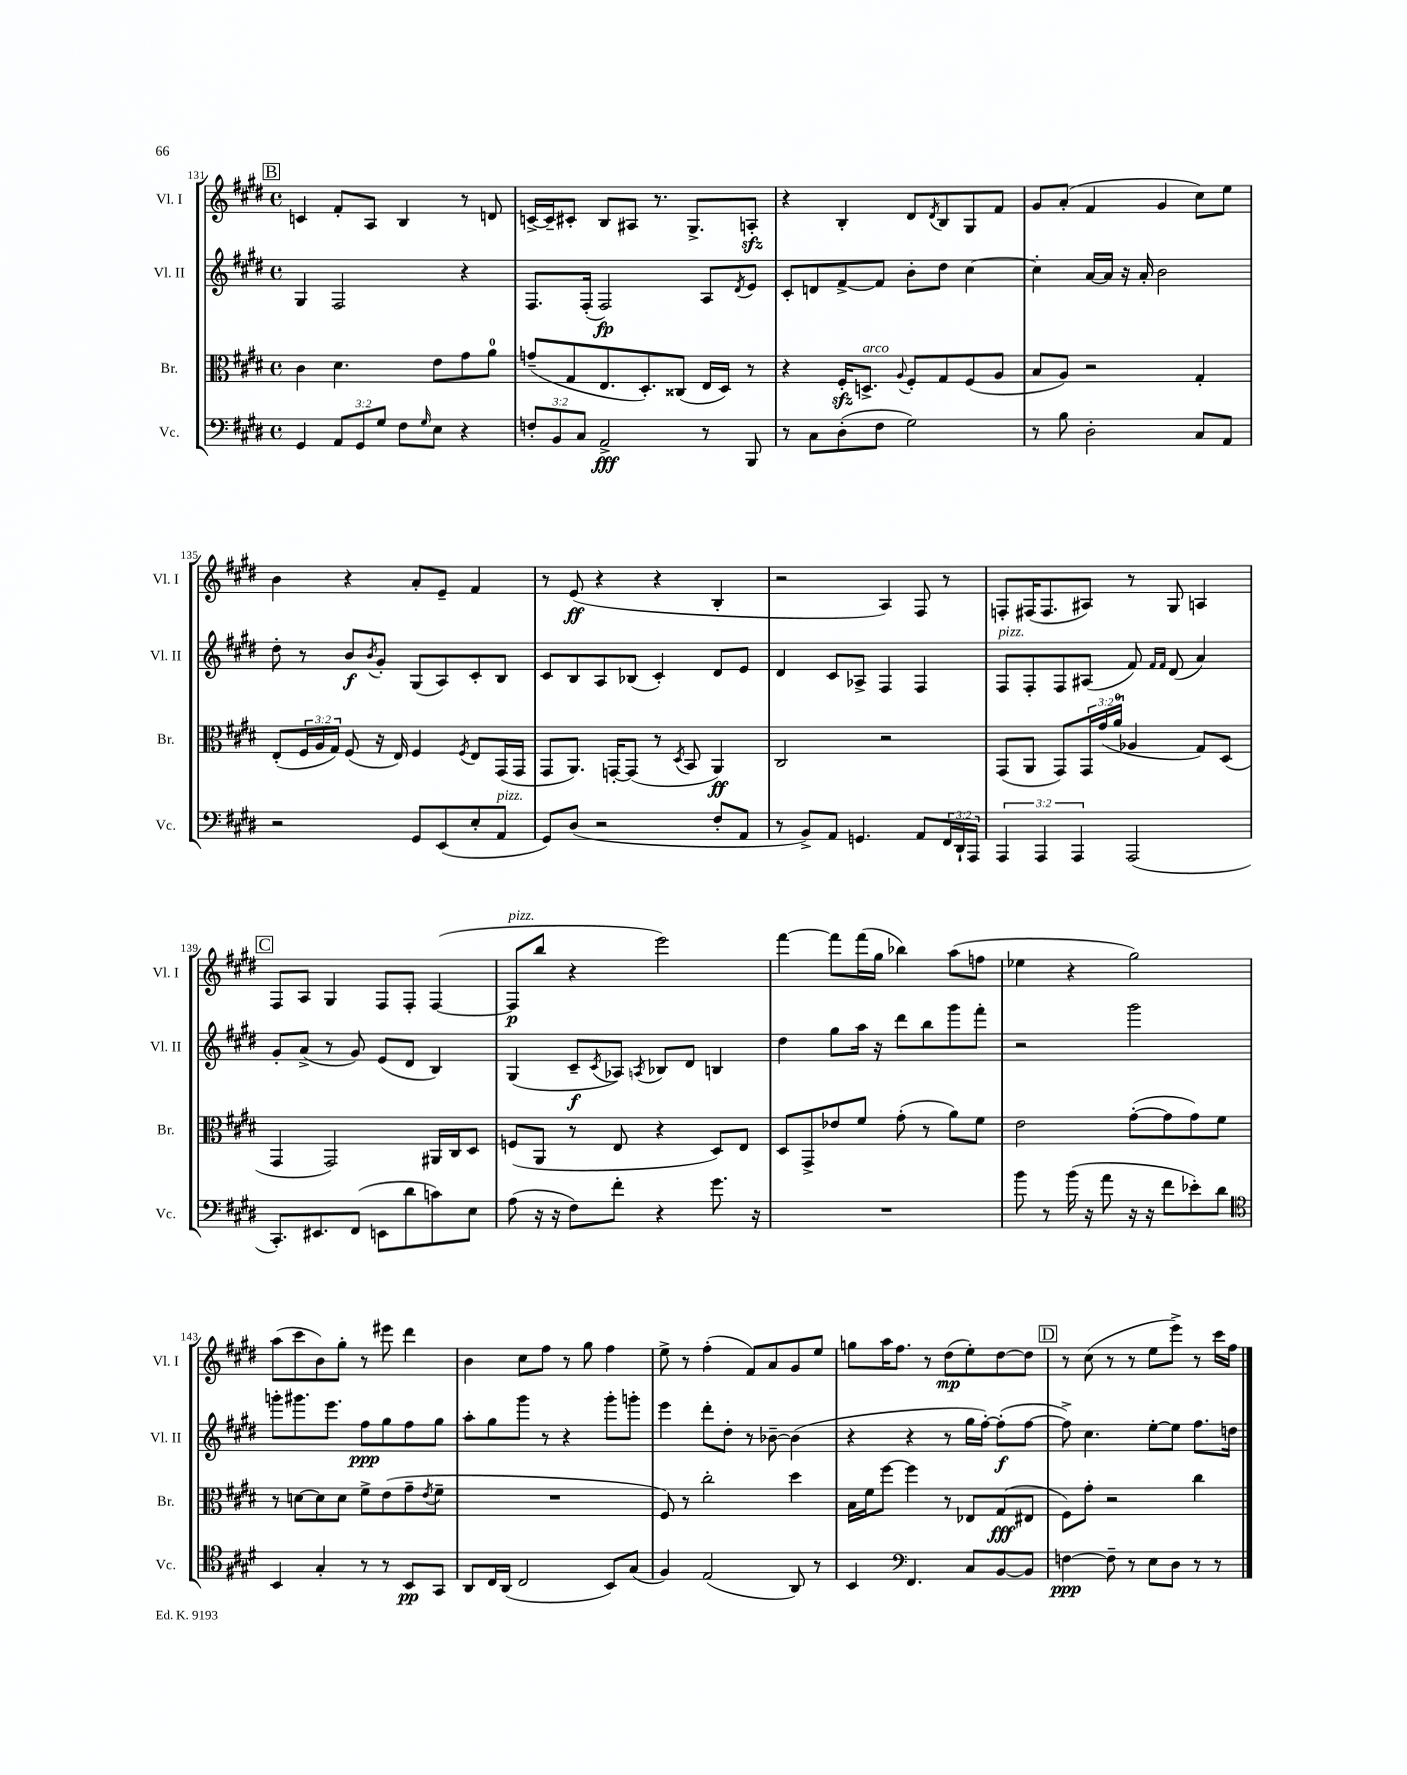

**kern	**dynam	**kern	**dynam	**kern	**dynam	**kern	**dynam
*part4	*part4	*part3	*part3	*part2	*part2	*part1	*part1
*staff4	*staff4	*staff3	*staff3	*staff2	*staff2	*staff1	*staff1
*I"Vc.	*	*I"Br.	*	*I"Vl. II	*	*I"Vl. I	*
*I'Vc.	*	*I'Br.	*	*I'Vl. II	*	*I'Vl. I	*
*clefF4	*	*clefC3	*	*clefG2	*	*clefG2	*
*k[f#c#g#d#]	*	*k[f#c#g#d#]	*	*k[f#c#g#d#]	*	*k[f#c#g#d#]	*
*M4/4	*	*M4/4	*	*M4/4	*	*M4/4	*
*met(c)	*	*met(c)	*	*met(c)	*	*met(c)	*
!!LO:REH:place=s1:t=B
=131	=131	=131	=131	=131	=131	=131	=131
4GG#/	.	4c#\	.	4G#/	.	4cn/	.
12AA/L	.	4.d#\	.	2F#/	.	8f#'/L	.
12GG#/	.	.	.	.	.	.	.
.	.	.	.	.	.	8A/J	.
12G#/J	.	.	.	.	.	.	.
8F#\L	.	.	.	.	.	4B/	.
16qqG#/	.	.	.	.	.	.	.
8E\J	.	8e\L	.	.	.	.	.
4r	.	8g#\	.	4r	.	8r	.
.	.	8a\J	.	.	.	8dn/	.
=132	=132	=132	=132	=132	=132	=132	=132
12Fn'/L	.	(8gn~/L	.	8.F#/L	.	[16cn^/LL	.
.	.	.	.	.	.	16c~/J]	.
12BB/	.	.	.	.	.	.	.
.	.	8G#/	.	.	.	8c#X'/J	.
12C#/J	.	.	.	.	.	.	.
.	.	.	.	(16F#'/Jk	.	.	.
2AA^/	fff	8.E/	.	2F#/)	fp	8B/L	.
.	.	.	.	.	.	8A#X/J	.
.	.	8.D#'/)	.	.	.	.	.
.	.	.	.	.	.	8.r	.
.	.	(8C##X/J	.	.	.	.	.
.	.	.	.	.	.	8.G#^/L	.
8r	.	16E/LL	.	8A/L	.	.	.
.	.	16D#/JJ)	.	.	.	.	.
.	.	.	.	8qd#/	.	.	.
8BBB/	.	8r	.	8e/J	.	8Anzz'/J	.
=133	=133	=133	=133	=133	=133	=133	=133
8r	.	4r	.	8c#'/L	.	4r	.
8C#\L	.	.	.	8dn/	.	.	.
(8D#'\	.	16F#zz'/KL	.	[8f#^/	.	4B'/	.
!	!	!LO:TX:a:i:t=arco	!	!	!	!	!
.	.	8.Dn^/J	.	.	.	.	.
8F#\J	.	.	.	8f#/J]	.	.	.
.	.	8qqA/	.	.	.	.	.
2G#\)	.	8F#'/L	.	8b'\L	.	8d#/L	.
.	.	.	.	.	.	8qd#/	.
.	.	8G#/	.	8dd#\J	.	8B/	.
.	.	(8F#/	.	[4cc#\	.	8G#/	.
.	.	8A/J	.	.	.	8f#/J	.
=134	=134	=134	=134	=134	=134	=134	=134
8r	.	8B/L	.	4cc#'\]	.	8g#/L	.
8B\	.	8A/J)	.	.	.	(8a'/J	.
2D#'\	.	2r	.	[16a/LL	.	4f#/	.
.	.	.	.	16a/JJ]	.	.	.
.	.	.	.	16r	.	.	.
.	.	.	.	16a'/	.	.	.
.	.	.	.	2b\	.	4g#/	.
8C#/L	.	4G#'/	.	.	.	8cc#\L)	.
8AA/J	.	.	.	.	.	8ee\J	.
!!LO:LB:g=z
=135	=135	=135	=135	=135	=135	=135	=135
2r	.	(8E'/L	.	8dd#'\	.	4b\	.
.	.	24F#/L	.	8r	.	.	.
.	.	24A/	.	.	.	.	.
.	.	24G#/JJ)	.	.	.	.	.
.	.	(8F#/	.	8b/L	f	4r	.
.	.	.	.	8qb/	.	.	.
.	.	16r	.	8g#'/J	.	.	.
.	.	16E/)	.	.	.	.	.
8GG#/L	.	4F#/	.	(8G#/L	.	8a'/L	.
(8EE/	.	.	.	8A/)	.	8e~/J	.
.	.	8qF#/	.	.	.	.	.
8E'/	.	8E/L	.	8c#'/	.	4f#/	.
!LO:TX:a:i:t=pizz.	!	!	!	!	!	!	!
8AA/J	.	(16GG#/L	.	8B/J	.	.	.
.	.	16GG#/JJ	.	.	.	.	.
=136	=136	=136	=136	=136	=136	=136	=136
8GG#/L)	.	8GG#/L	.	8c#/L	.	8r	.
(8D#/J	.	8.AA/J)	.	8B/	.	(8e/	ff
2r	.	.	.	8A/	.	4r	.
.	.	[16GGn'/KL	.	.	.	.	.
.	.	(8GG/J]	.	(8B-X/J	.	.	.
.	.	8r	.	4c#'/)	.	4r	.
.	.	8qD#/	.	.	.	.	.
.	.	8BB/	.	.	.	.	.
8F#'/L	.	4AA/)	ff	8d#/L	.	4B'/	.
8AA/J	.	.	.	8e/J	.	.	.
=137	=137	=137	=137	=137	=137	=137	=137
8r	.	2C#/	.	4d#/	.	2r	.
8BB^/L)	.	.	.	.	.	.	.
8AA/J	.	.	.	8c#/L	.	.	.
4.GGn/	.	.	.	8A-X^/J	.	.	.
.	.	2r	.	4F#/	.	4A/)	.
8AA/L	.	.	.	4F#/	.	8F#/	.
24FF#/L	.	.	.	.	.	8r	.
24DD#`/	.	.	.	.	.	.	.
24AAA/JJ	.	.	.	.	.	.	.
=138	=138	=138	=138	=138	=138	=138	=138
!	!	!	!	!LO:TX:a:i:t=pizz.	!	!	!
6AAA/	.	(8GG#/L	.	8F#/L	.	8Fn'/L	.
.	.	8AA/J	.	8F#'/	.	(16F#X/K	.
6AAA/	.	.	.	.	.	.	.
.	.	.	.	.	.	8.F#/	.
.	.	8GG#/L)	.	8F#/	.	.	.
6AAA/	.	.	.	.	.	.	.
.	.	24GG#/L	.	(8A#X/J	.	8A#X/J)	.
.	.	(24g#/	.	.	.	.	.
.	.	24a/JJ	.	.	.	.	.
(2AAA/	.	4A-X/	.	8f#/)	.	8r	.
.	.	.	.	16qqf#/LL	.	.	.
.	.	.	.	16qqf#/JJ	.	.	.
.	.	.	.	(8d#/	.	8G#/	.
.	.	8G#/L)	.	4a/)	.	4An/	.
.	.	(8D#/J	.	.	.	.	.
!!LO:LB:g=z
!!LO:REH:place=s1:t=C
=139	=139	=139	=139	=139	=139	=139	=139
8.CC#'/L)	.	4GG#/	.	8g#'/L	.	8F#/L	.
.	.	.	.	(8a^/J	.	8A/J	.
8.EE#X/	.	.	.	.	.	.	.
.	.	2GG#/)	.	8r	.	4G#/	.
(8FF#/J	.	.	.	8g#/)	.	.	.
8EEn\L	.	.	.	(8e/L	.	8F#/L	.
8d#\	.	.	.	8d#/J	.	8F#'/J	.
8cn\)	.	16AA#X/LL	.	4B/)	.	([4F#/	.
.	.	16C#/J	.	.	.	.	.
8E\J	.	8D#/J	.	.	.	.	.
=140	=140	=140	=140	=140	=140	=140	=140
!	!	!	!	!	!	!LO:TX:a:i:t=pizz.	!
(8A\	.	(8Fn/L	.	(4G#/	.	8F#/L]	p
16r	.	8AA/J	.	.	.	8bb/J	.
16r	.	.	.	.	.	.	.
8F#\L)	.	8r	.	8c#~/L	f	4r	.
.	.	.	.	8qc#/	.	.	.
8f#'\J	.	8E/	.	8A-X/J)	.	.	.
.	.	.	.	8qAn/	.	.	.
4r	.	4r	.	8B-X/L	.	2eee\)	.
.	.	.	.	8d#/J	.	.	.
8.g#\	.	8D#/L)	.	4Bn/	.	.	.
.	.	8E/J	.	.	.	.	.
16r	.	.	.	.	.	.	.
=141	=141	=141	=141	=141	=141	=141	=141
1r	.	8D#/L	.	4dd#\	.	[4fff#\	.
.	.	8GG#^/	.	.	.	.	.
.	.	8e-X/	.	8gg#\L	.	8fff#\L]	.
.	.	8f#/J	.	16aa\Jk	.	(16fff#\L	.
.	.	.	.	16r	.	16gg#\JJ	.
.	.	(8g#'\	.	8ddd#\L	.	4bb-X\)	.
.	.	8r	.	8bb\	.	.	.
.	.	8a\L)	.	8ggg#\	.	(8aa\L	.
.	.	8f#\J	.	8fff#'\J	.	8ffn\J	.
=142	=142	=142	=142	=142	=142	=142	=142
8b\	.	2e\	.	2r	.	4ee-X\	.
8r	.	.	.	.	.	.	.
(16b\	.	.	.	.	.	4r	.
16r	.	.	.	.	.	.	.
8a\	.	.	.	.	.	.	.
16r	.	([8g#'\L	.	2ggg#\	.	2gg#\)	.
16r	.	.	.	.	.	.	.
8f#\L	.	8g#\]	.	.	.	.	.
8e-X'\)	.	8g#\)	.	.	.	.	.
8d#\J	.	8f#\J	.	.	.	.	.
!!LO:LB:g=z
=143	=143	=143	=143	=143	=143	=143	=143
*clefC4	*	*	*	*	*	*	*
4BB/	.	8r	.	8gggn'\L	.	(8aa\L	.
.	.	[8dn\L	.	8.ggg#X\	.	8ccc#\	.
4G#'/	.	8d\]	.	.	.	8b\)	.
.	.	.	.	8.eee\J	.	.	.
.	.	8d\J	.	.	.	8gg#'\J	.
8r	.	8f#^\L	.	8ff#\L	ppp	8r	.
8r	.	(8e\	.	8gg#\	.	8eee#X\	.
8BB/L	pp	8g#~\	.	8ff#\	.	4ddd#\	.
.	.	8qe/	.	.	.	.	.
8GG#/J	.	8f#~\J	.	8gg#\J	.	.	.
=144	=144	=144	=144	=144	=144	=144	=144
8AA/L	.	1r	.	8aa'\L	.	4b\	.
16C#/L	.	.	.	8gg#\	.	.	.
(16AA/JJ	.	.	.	.	.	.	.
2C#/	.	.	.	8ggg#\J	.	8cc#\L	.
.	.	.	.	8r	.	8ff#\J	.
.	.	.	.	4r	.	8r	.
.	.	.	.	.	.	8gg#\	.
8BB/L)	.	.	.	8ggg#'\L	.	4ff#\	.
(8G#/J	.	.	.	8gggn'\J	.	.	.
=145	=145	=145	=145	=145	=145	=145	=145
4F#/)	.	8F#/)	.	4eee\	.	8ee^\	.
.	.	8r	.	.	.	8r	.
(2E/	.	2cc#'\	.	8ddd#'\L	.	(4ff#'\	.
.	.	.	.	8dd#'\J	.	.	.
.	.	.	.	8r	.	8f#/L)	.
.	.	.	.	[8b-X~\	.	8a/	.
8AA/)	.	4dd#\	.	(4b-\]	.	8g#/	.
8r	.	.	.	.	.	8ee/J	.
=146	=146	=146	=146	=146	=146	=146	=146
4BB/	.	16B\LL	.	4r	.	8ggn\L	.
.	.	16f#\J	.	.	.	.	.
.	.	[8ff#\J	.	.	.	16aa\K	.
.	.	.	.	.	.	8.ff#\J	.
*clefF4	*	*	*	*	*	*	*
4.FF#/	.	4ff#\]	.	4r	.	.	.
.	.	.	.	.	.	8r	.
.	.	8r	.	8r	.	(8dd#\L	mp
8C#/L	.	8E-X/L	.	16gg#\LL	.	8ee'\)	.
.	.	.	.	[16ff#'\JJ)	.	.	.
[8BB/	.	(8G#/	fff	(8ff#'\L]	f	[8dd#\	.
8BB/J]	.	8E#X/J	.	[8ff#\J	.	8dd#\J]	.
!!LO:REH:place=s1:t=D
=147	=147	=147	=147	=147	=147	=147	=147
[4Fn\	ppp	8F#\L)	.	8ff#^\])	.	8r	.
.	.	8g#'\J	.	4.cc#\	.	(8cc#\	.
8F~\]	.	2r	.	.	.	8r	.
8r	.	.	.	.	.	8r	.
8E\L	.	.	.	[8ee'\L	.	8ee\L	.
8D#\J	.	.	.	8ee\J]	.	8eee^\J)	.
8r	.	4cc#\	.	8.ff#\L	.	8r	.
8r	.	.	.	.	.	16ccc#\LL	.
.	.	.	.	16ddn\Jk	.	16ff#\JJ	.
==	==	==	==	==	==	==	==
*-	*-	*-	*-	*-	*-	*-	*-
